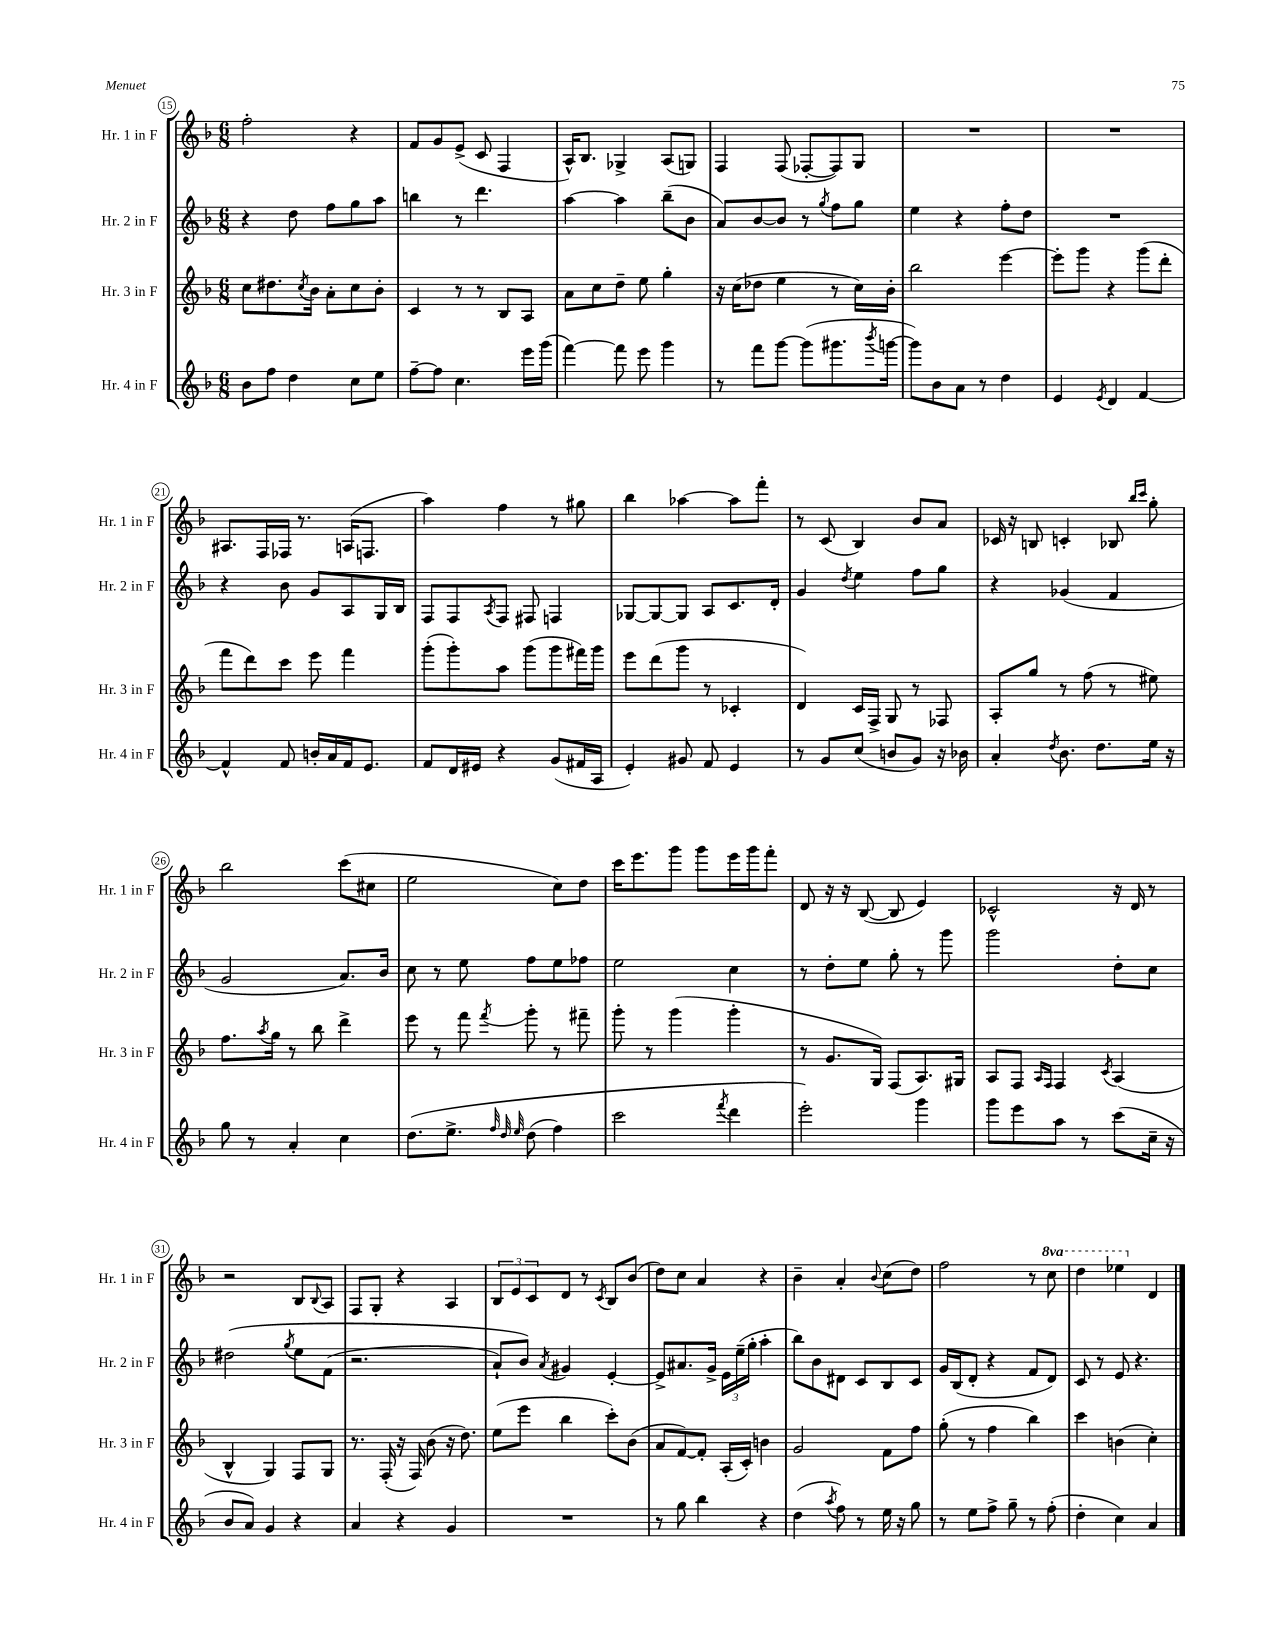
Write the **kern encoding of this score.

**kern	**kern	**kern	**kern
*staff4	*staff3	*staff2	*staff1
*clefG2	*clefG2	*clefG2	*clefG2
*k[b-]	*k[b-]	*k[b-]	*k[b-]
*M6/8	*M6/8	*M6/8	*M6/8
8b-	8cc	4r	2ff'
8ff	8.dd#	.	.
4dd	.	8dd	.
.	8qcc	.	.
.	16b-	.	.
.	8a'	8ff	.
8cc	8cc	8gg	4r
8ee	8b-'	8aa	.
=	=	=	=
[8ff~	4c	4bb	8f
8ff]	.	.	8g
4.cc	8r	8r	(8e^
.	8r	4.ddd	8c
.	8B-	.	4F
16eee	8A	.	.
(16ggg	.	.	.
=	=	=	=
[4fff)	8a	[4aa	16A^^)
.	.	.	8.B-
.	8cc	.	.
8fff]	8dd~	4aa]	4G-^
8eee	8ee	.	.
4ggg	4gg'	(8bb-~	(8A
.	.	8b-	8G)
=	=	=	=
8r	16r	8a)	4F
.	(16cc	.	.
8fff	8dd-	[8b-	.
[8ggg	4ee	8b-]	(8F
(8ggg]	.	8r	[8F-'
.	.	8qgg	.
8.ggg#	8r	8ff	8F-])
.	16cc)	8gg	8G
8qbbb-	.	.	.
[16ggg	16b-'	.	.
=	=	=	=
8ggg])	2bb-	4ee	2.r
8b-	.	.	.
8a	.	4r	.
8r	.	.	.
4dd	[4eee	8ff'	.
.	.	8dd	.
=	=	=	=
4e	8eee']	2.r	2.r
.	8ggg	.	.
8qe	.	.	.
4d	4r	.	.
[4f	(8ggg	.	.
.	8ddd'	.	.
=	=	=	=
4f^^]	8fff	4r	8.A#
.	8ddd)	.	.
.	.	.	16F
8f	8ccc	8b-	16F-
.	.	.	8.r
16b'	8eee	8g	.
16a	.	.	.
16f	4fff	8A	(16A
8.e	.	.	8.F
.	.	16G	.
.	.	16B-	.
=	=	=	=
8f	(8ggg'	8F	4aa)
16d	8ggg')	8F	.
16e#	.	.	.
.	.	8qA	.
4r	8aa	8F	4ff
.	(8ggg	8F#	.
(8g	8ggg	4F	8r
16f#	16fff#)	.	8gg#
16A	16ggg	.	.
=	=	=	=
4e')	8eee	[8G-	4bb-
.	(8ddd	8G-_	.
8g#	8ggg	8G-]	[4aa-
8f	8r	8A	.
4e	4c-'	8.c	8aa-]
.	.	.	8fff'
.	.	16d'	.
=	=	=	=
8r	4d)	4g	8r
8g	.	.	(8c
.	.	8qdd	.
(8cc	16c	4ee	4B-)
.	16F^	.	.
8b	8G	.	.
8g)	8r	8ff	8b-
16r	8F-	8gg	8a
16b-	.	.	.
=	=	=	=
4a'	8A'	4r	16c-
.	.	.	16r
.	8gg	.	8B
8qdd	.	.	.
8.b-	8r	(4g-	4c'
.	(8ff	.	.
8.dd	.	.	.
.	8r	4f	8B-
.	.	.	16qqbb-
.	.	.	16qqccc
16ee	8ee#)	.	8gg'
16r	.	.	.
=	=	=	=
8gg	8.ff	2g	2bb-
8r	.	.	.
.	8qaa	.	.
.	16gg	.	.
4a'	8r	.	.
.	8bb-	.	.
4cc	4ddd^	8.a)	(8ccc
.	.	.	8cc#
.	.	16b-	.
=	=	=	=
&(8.dd	8eee	8cc	2ee
.	8r	8r	.
8.ee^	.	.	.
.	8fff	8ee	.
32qqff	.	.	.
32qqdd	.	.	.
32qqee	8qfff	.	.
(8dd	8ggg'	8ff	.
4ff)	8r	8ee	8cc)
.	8fff#~	8ff-	8dd
=	=	=	=
2ccc	8ggg'	2ee	16ccc
.	.	.	8.eee
.	8r	.	.
.	(4ggg	.	8ggg
.	.	.	8ggg
8qfff	.	.	.
4ddd	4ggg'	4cc	16eee
.	.	.	16ggg
.	.	.	8fff'
=	=	=	=
2eee'&)	8r	8r	8d
.	8.g	8dd'	16r
.	.	.	16r
.	.	8ee	([8B-
.	16G)	.	.
.	(8F	8gg'	8B-]
4ggg	8.A)	8r	4e)
.	.	8ggg	.
.	16G#	.	.
=	=	=	=
8ggg	8A	2ggg	2c-^^
8eee	8F	.	.
.	16qqA	.	.
.	16qqF	.	.
8aa	4F	.	.
8r	.	.	.
.	8qc	.	.
(8ccc	(4A	8dd'	16r
.	.	.	16d
16cc~	.	8cc	8r
16r	.	.	.
=	=	=	=
8b-	4B-^^	&(2dd#	2r
8a)	.	.	.
4g	4G)	.	.
.	.	8qgg	.
4r	8F	8ee	8B-
.	.	.	8qqB-
.	8G	(8f	8A
=	=	=	=
4a	8.r	2.r	8F
.	.	.	8G'
.	(16F'	.	.
4r	16r	.	4r
.	16F)	.	.
.	(8b-	.	.
4g	16r	.	4A
.	8.dd)	.	.
=	=	=	=
2.r	(8ee	8a`)	12B-
.	.	.	12e
.	8eee	8b-&)	.
.	.	.	12c
.	.	8qa	.
.	4bb-	4g#	8d
.	.	.	8r
.	.	.	8qc
.	8ccc')	[4e'	8B-
.	(8b-	.	(8b-
=	=	=	=
8r	8a	8e^]	8dd)
8gg	[8f)	8.a#	8cc
4bb-	8f']	.	4a
.	.	16g^	.
.	(16A'	24e	.
.	.	(24ee~	.
.	16c')	.	.
.	.	24gg'	.
4r	4b	4aa'	4r
=	=	=	=
(4dd	2g	8bb-)	4b-~
.	.	8b-	.
8qaa	.	.	.
8ff)	.	8d#	4a'
8r	.	8c	.
.	.	.	8qqb-
16ee	8f	8B-	(8cc
16r	.	.	.
8gg	8ff	8c	8dd)
=	=	=	=
8r	(8gg'	16g	2ff
.	.	(16B-	.
8ee	8r	8d'	.
8ff^	4ff	4r	.
8gg~	.	.	.
8r	4bb-)	8f	8r
(8ff'	.	8d)	8ccc
=	=	=	=
4dd'	4ccc	8c	4ddd
.	.	8r	.
4cc)	(4b	8e	4eee-
.	.	4.r	.
4a	4cc')	.	4d
==	==	==	==
*-	*-	*-	*-
